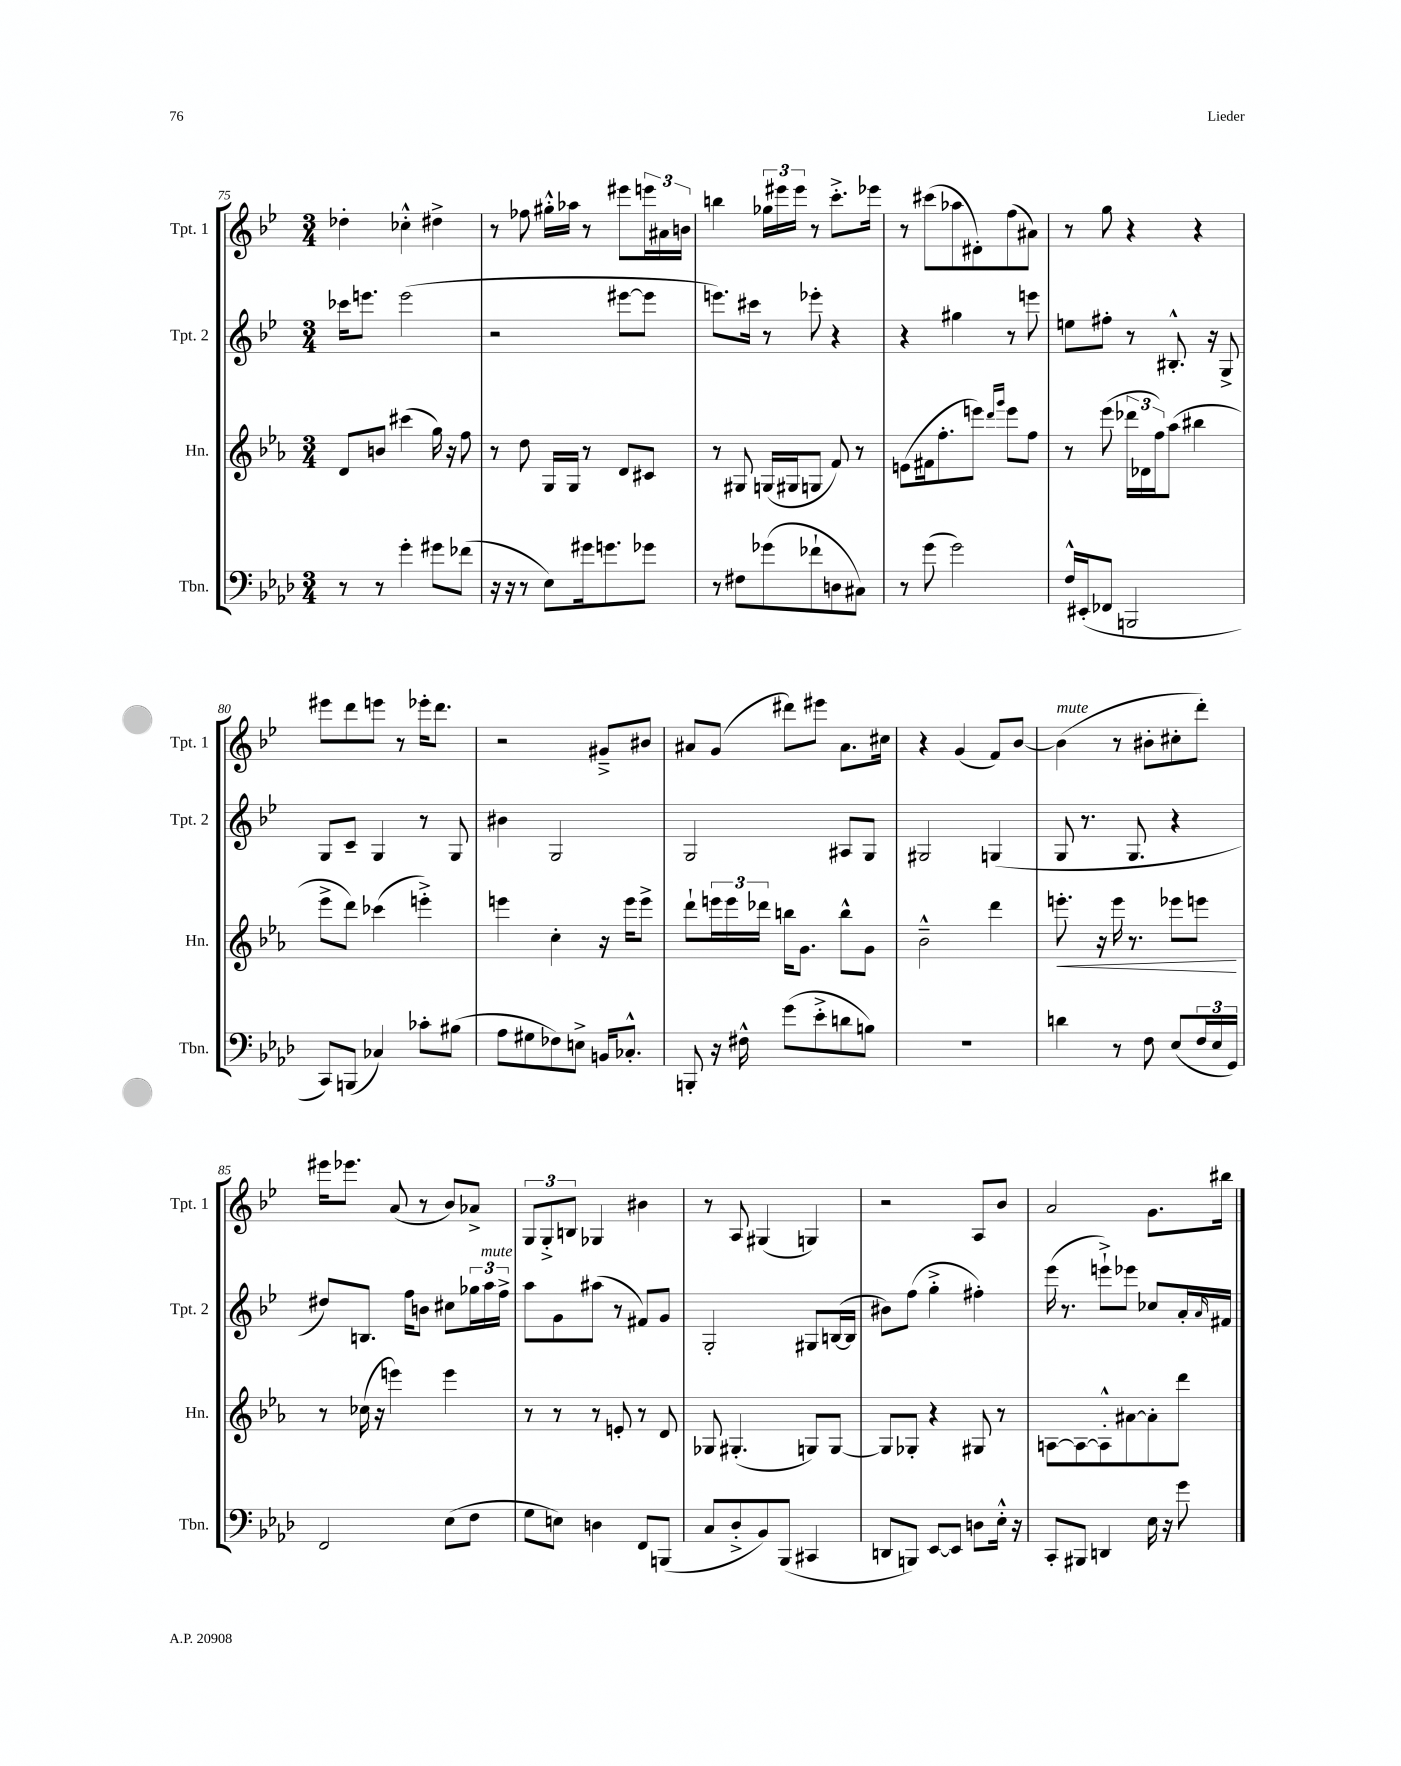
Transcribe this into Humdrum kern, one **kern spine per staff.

**kern	**kern	**dynam	**kern	**kern
*part4	*part3	*part3	*part2	*part1
*staff4	*staff3	*staff3	*staff2	*staff1
*I"Tbn.	*I"Hn.	*	*I"Tpt. 2	*I"Tpt. 1
*I'Tbn.	*I'Hn.	*	*I'Tpt. 2	*I'Tpt. 1
*clefF4	*clefG2	*	*clefG2	*clefG2
*k[b-e-a-d-]	*k[b-e-a-]	*	*k[b-e-]	*k[b-e-]
*M3/4	*M3/4	*	*M3/4	*M3/4
=75	=75	=75	=75	=75
8r	8d/L	.	16ccc-X\KL	4dd-X'\
.	.	.	8.eeen\J	.
8r	8bn/J	.	.	.
4g'\	(4ccc#X\	.	(2eee\	4cc-X'^^\
8g#X\L	16gg\)	.	.	4dd#X^\
.	16r	.	.	.
(8f-X\J	8ff\	.	.	.
=76	=76	=76	=76	=76
16r	8r	.	2r	8r
16r	.	.	.	.
8r	8dd\	.	.	8ff-X\
8E-\L)	16G/LL	.	.	16gg#X'^^\LL
.	16G/JJ	.	.	16aa-X\JJ
16g#X\k	8r	.	.	8r
8.gn\	.	.	.	.
.	8d/L	.	[8eee#X\L	8eee#X\L
8g-X\J	8c#X/J	.	8eee#\J]	24eeen\L
.	.	.	.	24a#X\
.	.	.	.	24bn\JJ
=77	=77	=77	=77	=77
8r	8r	.	8.eeen\L)	4bbn\
8F#X\L	8G#X/	.	.	.
.	.	.	16ccc#X\Jk	.
(8g-X\	(16Gn/LL	.	8r	24gg-X\LL
.	.	.	.	24eee#X\
.	16G#X/J	.	.	.
.	.	.	.	24eee#\JJ
8f-X`\	8Gn/J	.	8eee-X'\	8r
8Dn\	8f/)	.	4r	8.ccc'^\L
8C#X\J)	8r	.	.	.
.	.	.	.	16eee-X\Jk
=78	=78	=78	=78	=78
8r	(8en\L	.	4r	8r
(8g\	16f#X\k	.	.	(8ccc#X\L
.	8.ff'\	.	.	.
2g\)	.	.	4gg#X\	8aa-X\
.	8eeen\J)	.	.	8d#X'\)
.	16qqddd/LL	.	.	.
.	16qqggg/JJ	.	.	.
.	8eee\L	.	8r	(8ff\
.	8ff\J	.	8eeen\	8a#X\J)
=79	=79	=79	=79	=79
16F^^/LL	8r	.	8een\L	8r
(16EE#X'/J	.	.	.	.
8FF-X/J	(8eee-\	.	8ff#X'\J	8gg\
2BBBn/	24ddd-X\LL	.	8r	4r
.	24d-X\	.	.	.
.	24ff\J)	.	.	.
.	(8aa-\J	.	8.B#X'^^/	.
.	4bb#X\	.	.	4r
.	.	.	16r	.
.	.	.	8G^/	.
!!LO:LB:g=z
=80	=80	=80	=80	=80
8CC/L)	8eee-^\L	.	8G/L	8eee#X\L
(8BBBn/J	8ddd\J)	.	8c~/J	8ddd\
4C-X/)	(4ccc-X\	.	4G/	8eeen\J
.	.	.	.	8r
8c-X'\L	4eeen'^\)	.	8r	16eee-X'\KL
.	.	.	.	8.ddd\J
(8B#X\J	.	.	8G/	.
=81	=81	=81	=81	=81
8A-\L	4eeen\	.	4b#X\	2r
8G#X\	.	.	.	.
8F-X\)	4cc'\	.	2G/	.
8En^\J	.	.	.	.
16BBn/KL	16r	.	.	8g#X~^/L
8.C-X'^^/J	16eee\KL	.	.	.
.	8eee^\J	.	.	8b#X/J
=82	=82	=82	=82	=82
8BBBn'/	8ddd`\L	.	2G/	8a#X/L
16r	24eeen\L	.	.	(8g/J
.	24eee\	.	.	.
16F#X^^\	.	.	.	.
.	24ddd-X\JJ	.	.	.
(8g\L	16bbn\KL	.	.	8ddd#X\L)
.	8.g\J	.	.	.
8e-'^\	.	.	.	8eee#X\J
8dn\	8bb^^\L	.	8A#X/L	8.a#\L
8Bn\J)	8g\J	.	8G/J	.
.	.	.	.	16cc#X\Jk
=83	=83	=83	=83	=83
2.r	2b-~^^\	.	2G#X/	4r
.	.	.	.	(4g/
.	4ddd\	.	(4Gn/	8f/L)
.	.	.	.	[8b-/J
=84	=84	=84	=84	=84
!	!	!	!	!LO:TX:a:i:t=mute
!	!	!LO:HP:b	!	!
4dn\	8.eeen'\	<	8G/	(4b-\]
.	.	.	8.r	.
.	16r	.	.	.
8r	16eee\	.	.	8r
.	8.r	.	8.G/	.
8F\	.	.	.	8b#X'\L
(8E-/L	8eee-X\L	.	4r	8cc#X'\
24F/L	8eeen\J	.	.	8ddd'\J)
24E-/	.	.	.	.
24GG/JJ)	.	.	.	.
.	.	[	.	.
!!LO:LB:g=z
=85	=85	=85	=85	=85
2FF/	8r	.	8dd#X/L)	16eee#X\KL
.	.	.	.	8.eee-X\J
.	(16cc-X\	.	8.Bn/J	.
.	16r	.	.	.
.	4eeen\)	.	.	(8a/
.	.	.	16ff\KL	.
.	.	.	8bn\J	8r
(8E-\L	4eee\	.	8cc#X\L	8b-/L)
8F\J	.	.	24gg-X\L	8a-X^/J
!	!	!	!LO:TX:a:i:t=mute	!
.	.	.	24aa\	.
.	.	.	24ff^\JJ	.
=86	=86	=86	=86	=86
8G\L	8r	.	8aa\L	12G/L
.	.	.	.	12G'^/
8En\J)	8r	.	8g\	.
.	.	.	.	12Bn/J
4Dn\	8r	.	(8aa#X\J	4G-X/
.	8en'/	.	8r	.
8FF/L	8r	.	8f#X/L)	4b#X\
(8BBBn/J	8d/	.	8g/J	.
=87	=87	=87	=87	=87
8C/L	8G-X/	.	2G'/	8r
8D-'^/	(4.G#X'/	.	.	8A/
8BB-/)	.	.	.	(4G#X/
(8BBB-/J	.	.	.	.
4CC#X/	8Gn/L)	.	8G#X/L	4Gn/)
.	[8G/J	.	([16Bn/L	.
.	.	.	16B/JJ]	.
=88	=88	=88	=88	=88
8DDn/L	8G/L]	.	8b#X\L)	2r
8BBBn/J)	8G-X'/J	.	(8ff\J	.
[8EE-/L	4r	.	4gg'^\	.
8EE-/J]	.	.	.	.
8Dn\L	8G#X/	.	4ff#X'\)	8A/L
16E-'^^\Jk	8r	.	.	8b-/J
16r	.	.	.	.
=89	=89	=89	=89	=89
8CC'/L	[8An\L	.	(16eee-\	2a/
.	.	.	8.r	.
8BBB#X/J	8A\_	.	.	.
4DDn/	8A'^^\]	.	8eeen`^\L)	.
.	[8a#X\	.	8eee-X\J	.
16E-\	8a#'\]	.	8cc-X/L	8.g\L
16r	.	.	.	.
8g\	8ddd\J	.	16a'/L	.
.	.	.	16qqa/	.
.	.	.	16f#X/JJ	16bb#X\Jk
==	==	==	==	==
*-	*-	*-	*-	*-
